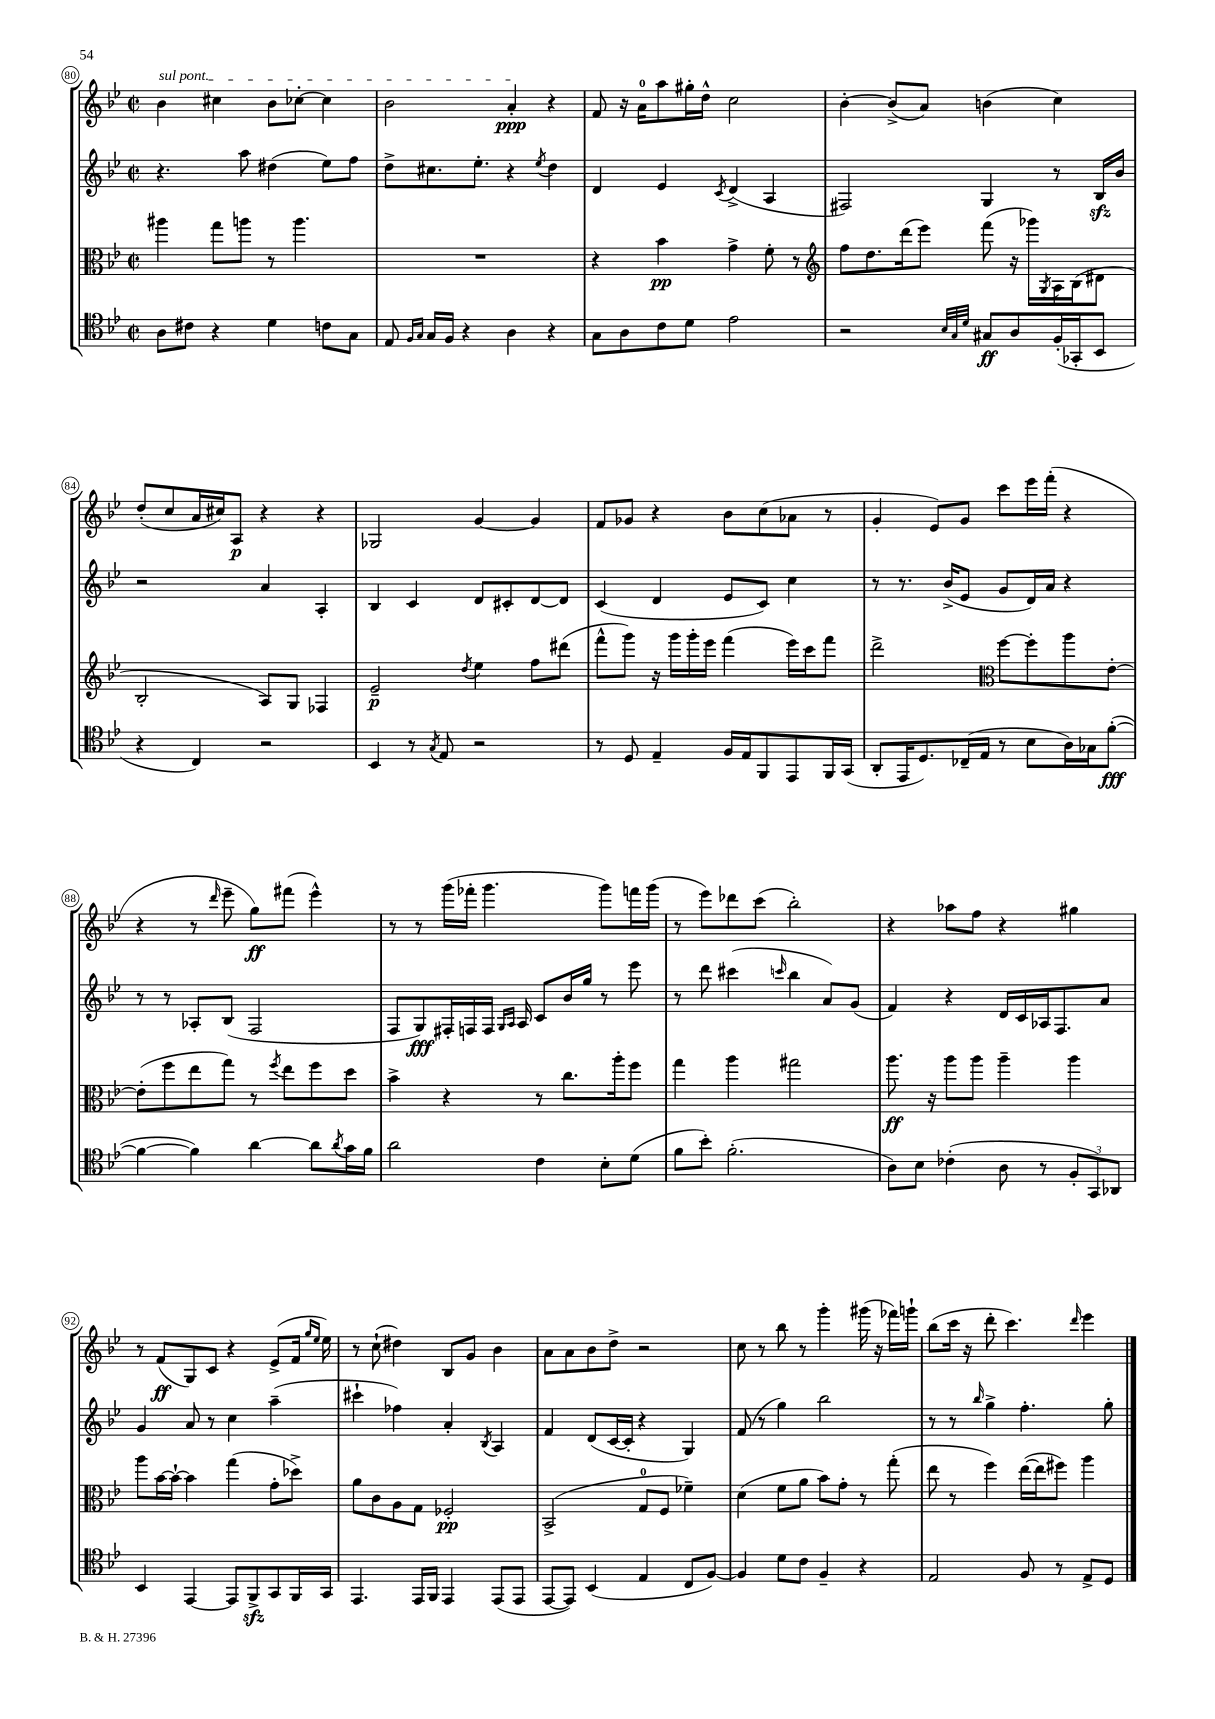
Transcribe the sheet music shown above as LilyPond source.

<<
\new StaffGroup <<
\new Staff = "s0" {
    \clef treble \key bes \major \defaultTimeSignature \time 2/2
    \once \override TextSpanner.bound-details.left.text = \markup { \italic "sul pont." } bes'4\startTextSpan cis''4 bes'8 ces''8~-. ces''4 |
    bes'2 a'4-.\ppp\stopTextSpan r4 |
    f'8 r16 a'16-0 a''8 gis''16-. d''16-^ c''2 |
    bes'4~-. bes'8->( a'8) b'4( c''4) |
    d''8-.( c''8 a'16 cis''16) a8\p r4 r4 |
    ges2 g'4~ g'4 |
    f'8 ges'8 r4 bes'8 c''8( aes'8 r8 |
    g'4-. ees'8) g'8 c'''8 ees'''16 f'''16-.( r4 |
    r4 r8 \grace { d'''16 } ees'''8-- g''8\ff) fis'''8( ees'''4-^) |
    r8 r8 g'''16( fes'''16-. g'''4. g'''8) f'''16 g'''16( |
    r8 ees'''8) des'''8 c'''8( bes''2-.) |
    r4 aes''8 f''8 r4 gis''4 |
    r8 f'8\ff( g8) c'8 r4 ees'8->( f'16 \grace { g''16 ees''16 } ees''16) |
    r8 c''8-!( dis''4) bes8 g'8 bes'4 |
    a'8 a'8 bes'8 d''8-> r2 |
    c''8 r8 bes''8 r8 g'''4-. gis'''16( r16 fes'''16) g'''16-! |
    bes''8( c'''16 r16 d'''8-. c'''4.) \grace { d'''16 } ees'''4 \bar "|." |
}
\new Staff = "s1" {
    \clef treble \key bes \major \defaultTimeSignature \time 2/2
    r4. a''8 dis''4( ees''8) f''8 |
    d''8-> cis''8. ees''8.-. r4 \acciaccatura { ees''8 } d''4 |
    d'4 ees'4 \acciaccatura { c'8 } d'4->( a4 |
    fis2) g4 r8 bes16\sfz bes'16 |
    r2 a'4 a4-. |
    bes4 c'4 d'8 cis'8-. d'8~ d'8 |
    c'4( d'4 ees'8 c'8) c''4 |
    r8 r8. bes'16->( ees'8 g'8 d'16) a'16 r4 |
    r8 r8 aes8-. bes8( f2 |
    f8 g8\fff) fis16-. f16 f16 \grace { g16 a16 } a16 c'8 bes'16 g''16 r8 ees'''8 |
    r8 d'''8 cis'''4( \grace { c'''16 } bes''4 a'8) g'8( |
    f'4) r4 d'16 c'16 aes16 f8. a'8 |
    g'4 a'8 r8 c''4 a''4--( |
    cis'''4-! fes''4) a'4-. \acciaccatura { bes8 } a4 |
    f'4 d'8( c'16~ c'16-. r4 g4) |
    f'8( r8 g''4) bes''2 |
    r8 r8 \grace { bes''16 } g''4-> f''4.-. g''8-. \bar "|." |
}
\new Staff = "s2" {
    \clef alto \key bes \major \defaultTimeSignature \time 2/2
    ais''4 g''8 a''8 r8 a''4. |
    R1 |
    r4 bes'4\pp g'4-> f'8-. r8 |
    \clef treble f''8 d''8. d'''16( ees'''8) f'''8( r16 ges'''16) \acciaccatura { g8 } a16 bes16( dis'8 |
    bes2-. a8) g8 fes4 |
    ees'2--\p \acciaccatura { d''8 } ees''4 f''8 dis'''8( |
    f'''8-^ g'''8) r16 g'''16 g'''16-. ees'''16 f'''4( ees'''16) c'''16 f'''8 |
    d'''2-> \clef alto f''8~ f''8-. a''8 ees'8~-. |
    ees'8-.( f''8 ees''8 g''8) r8 \acciaccatura { f''8 } ees''8 f''8 d''8 |
    bes'4-> r4 r8 c''8. a''16-. f''8 |
    g''4 a''4 gis''2 |
    a''8.\ff r16 a''8 a''8 a''4-- a''4 |
    a''8 bes'16~ bes'16~-! bes'4 g''4( g'8-. des''8->) |
    a'8 c'8 a8 g8 fes2-.\pp |
    bes,2->( g8-0 f8 fes'4--) |
    d'4( f'8 a'8 bes'8) g'8-. r8 g''8-.( |
    ees''8 r8 f''4) ees''16~( ees''16 fis''8) a''4 \bar "|." |
}
\new Staff = "s3" {
    \clef tenor \key bes \major \defaultTimeSignature \time 2/2
    a8 cis'8 r4 d'4 c'8 g8 |
    ees8 \grace { f16 g16 } g16 f16 r4 a4 r4 |
    g8 a8 c'8 d'8 ees'2 |
    r2 \grace { bes32 g32 d'32 } gis8\ff a8 f16-.( ges,16-. bes,8 |
    r4 c4) r2 |
    bes,4 r8 \acciaccatura { g8 } ees8 r2 |
    r8 d8 ees4-- f16 ees16 f,8 ees,8 f,16 g,16( |
    a,8-. ees,16 d8.) ces16--( ees16 r8 bes8 a16) ges16 f'8~-.\fff( |
    f'4~ f'4) a'4~ a'8 \acciaccatura { a'8 } g'16 f'16 |
    a'2 c'4 bes8-. d'8( |
    f'8 bes'8-.) f'2.-.( |
    a8) bes8 ces'4-.( a8 r8 \tuplet 3/2 { f8-. g,8) aes,8 } |
    bes,4 ees,4~ ees,8 f,8->\sfz g,8 f,16 g,16 |
    ees,4. ees,16 f,16 ees,4 ees,8( ees,8 |
    ees,8~ ees,8) bes,4( ees4 c8 f8~) |
    f4 d'8 c'8 f4-- r4 |
    ees2 f8 r8 ees8-> d8 \bar "|." |
}
>>
>>
\layout { \context { \Score currentBarNumber = #80 \override BarNumber.stencil = #(make-stencil-circler 0.1 0.3 ly:text-interface::print) } }
